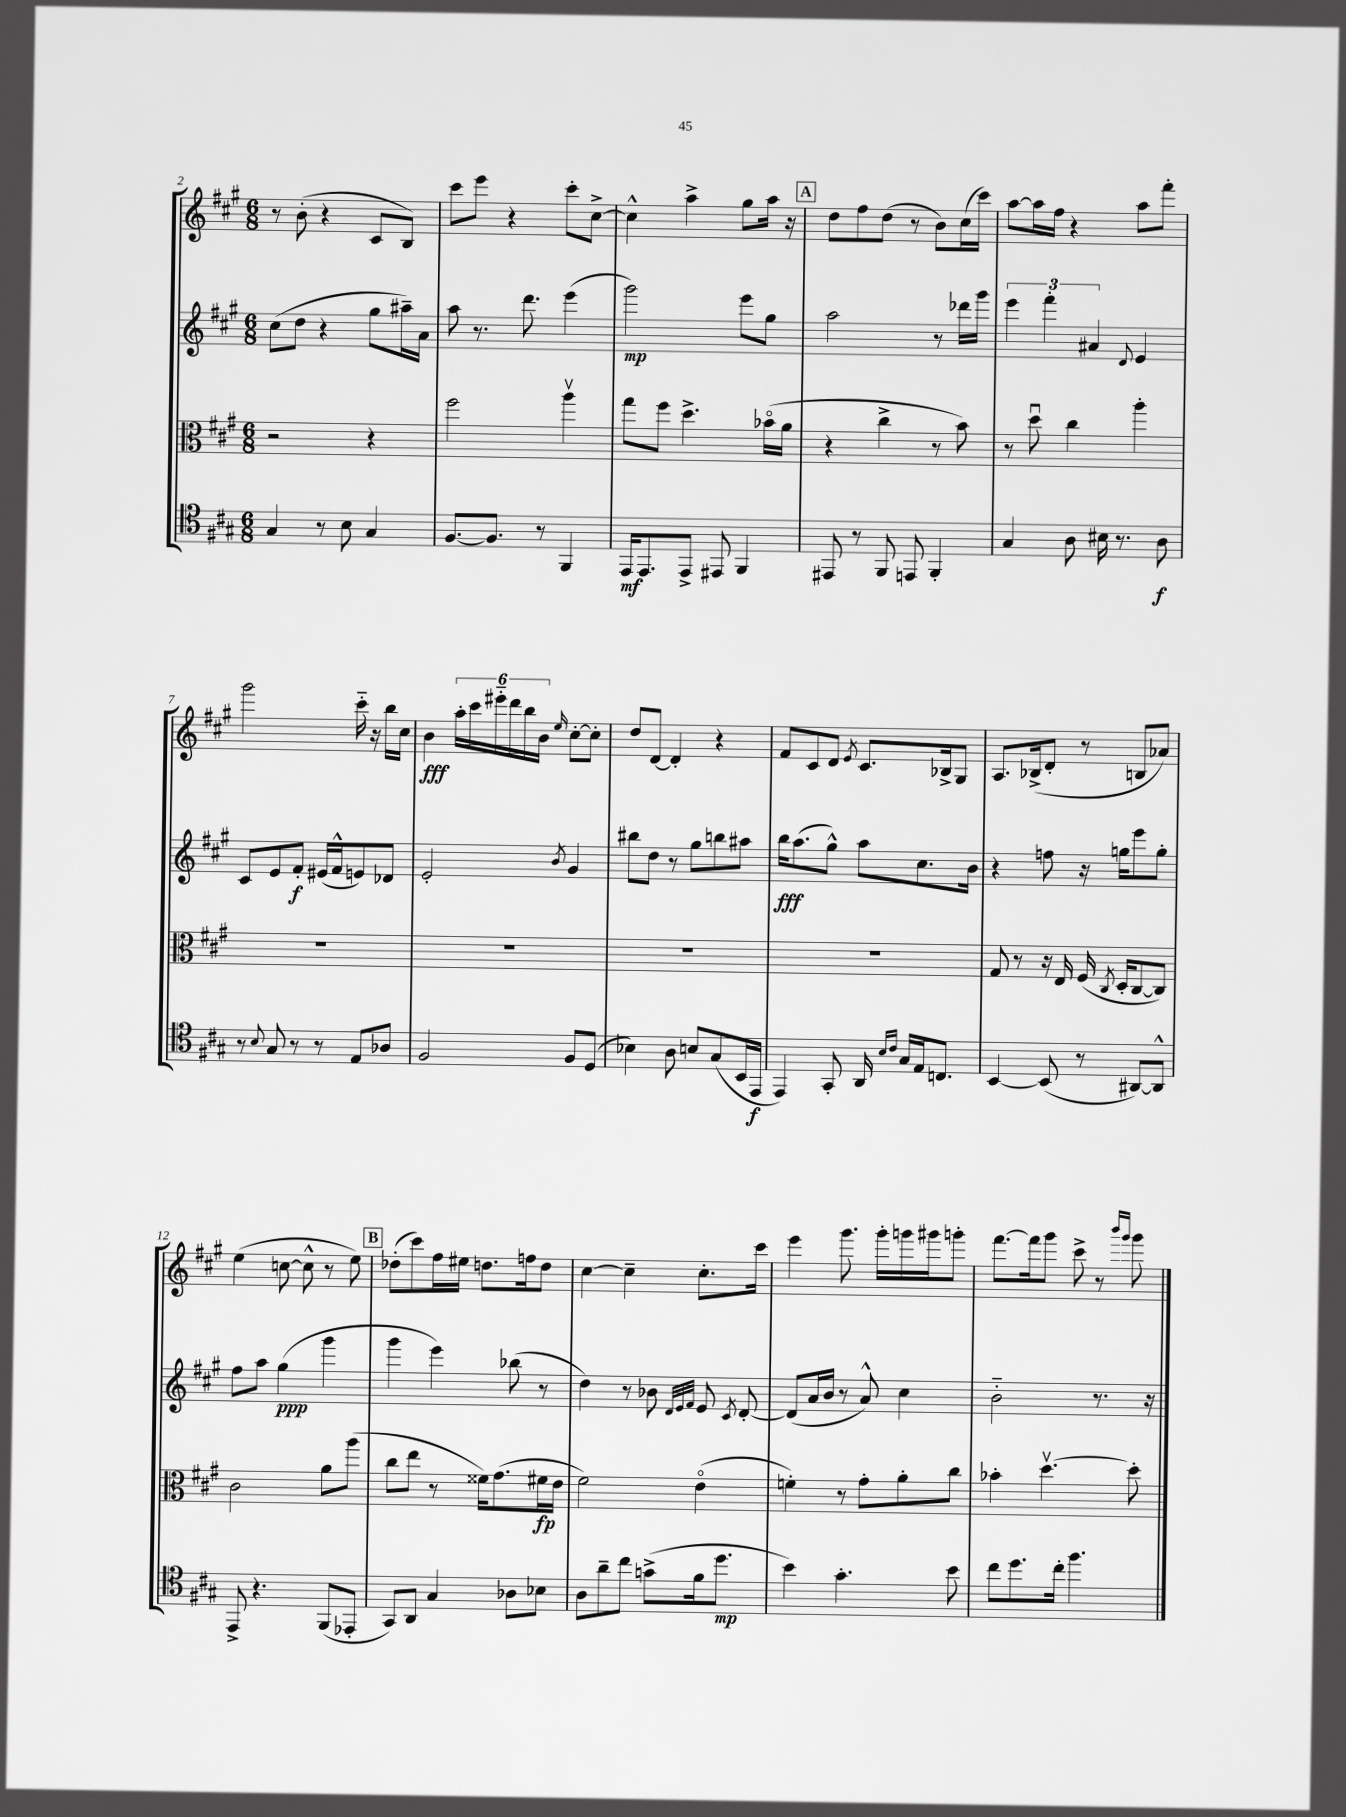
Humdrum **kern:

**kern	**kern	**kern	**kern
*staff4	*staff3	*staff2	*staff1
*clefC4	*clefC3	*clefG2	*clefG2
*k[f#c#g#]	*k[f#c#g#]	*k[f#c#g#]	*k[f#c#g#]
*M6/8	*M6/8	*M6/8	*M6/8
4G#/	2r	(8cc#\L	8r
.	.	8dd\J	(8b'\
8r	.	4r	4r
8B\	.	.	.
4G#/	4r	8gg#\L	8c#/L
.	.	16aa#~\L)	8B/J)
.	.	16a\JJ	.
=	=	=	=
[8.F#/L	2ff#\	8aa\	8ccc#\L
.	.	8.r	8eee\J
8.F#/]J	.	.	.
.	.	.	4r
.	.	8.ddd\	.
8r	.	.	.
4FF#/	4aav\	(4eee\	8ccc#'\L
.	.	.	[8cc#^\J
=	=	=	=
16EE/LK	8gg#\L	2ggg#\)	4cc#^^\]
8.EE/	.	.	.
.	8ff#\J	.	.
8EE^/J	4.dd^\	.	4aa^\
8EE#/	.	.	.
4FF#/	.	8eee\L	8gg#\L
.	(16b-o\LL	8gg#\J	16aa\Jk
.	16a\JJ	.	16r
=	=	=	=
8EE#/	4r	2aa\	8dd\L
8r	.	.	8ff#\
8FF#/	4cc#^\	.	(8dd\J
8EE/	.	.	8r
4FF#'/	8r	8r	8b\L)
.	8b\)	16ddd-\LL	(16cc#\L
.	.	16ggg#\JJ	16ccc#\JJ)
=	=	=	=
4G#/	8r	6eee\	[8aa\L
.	8ddu\	.	16aa\]L
.	.	6fff#'\	.
.	.	.	16ff#\JJ
8A\	4cc#\	.	4r
.	.	6a#/	.
16B#\	.	.	.
8.r	.	.	.
.	.	8qqd/	.
.	4aa'\	4e/	8aa\L
8A\	.	.	8fff#'\J
=	=	=	=
8r	2.r	8c#/L	2ggg#\
8qqB/	.	.	.
8G#/	.	8e/	.
8r	.	8f#'/J	.
8r	.	(16e#/LL	.
.	.	16f#^^/J	.
8E/L	.	8e/)	16ccc#'~\
.	.	.	16r
8A-/J	.	8d-/J	16bb\LL
.	.	.	16cc#\JJ
=	=	=	=
2F#/	2.r	2e'/	4b\
.	.	.	24aa'\LL
.	.	.	24ccc#\
.	.	.	24eee#'~\
.	.	.	24ddd\
.	.	.	24bb\
.	.	.	24b\JJ
.	.	8qb/	16qqee/
8F#/L	.	4g#/	[8cc#'\L
(8D/J	.	.	8cc#'\]J
=	=	=	=
4B-\)	2.r	8bb#\L	8dd/L
.	.	8dd\J	[8d/J
8A\	.	8r	4d'/]
8B/L	.	8gg#\L	.
(8G#/	.	8bb\	4r
16BB/L	.	8aa#\J	.
16EE/JJ	.	.	.
=	=	=	=
4EE/)	2.r	16bb\LK	8f#/L
.	.	(8.aa\	.
.	.	.	8c#/
8GG#'/	.	8gg#^^\J)	8d/J
.	.	.	8qe/
16AA/	.	8aa\L	8.c#/L
16qqB/LL	.	.	.
16qqc#/JJ	.	.	.
16G#/LL	.	.	.
16E/J	.	8.cc#\	.
8.C/J	.	.	16B-^/k
.	.	.	8G#/J
.	.	16b\Jk	.
=	=	=	=
[4BB/	8G#/	4r	8.A/L
.	8r	.	.
.	.	.	(16B-^/k
(8BB/]	16r	8ff\	8d'/J
.	16E/	.	.
8r	(16F#/	16r	8r
.	8qC#/	.	.
.	16D'/LK	16gg\LK	.
[8AA#/L)	[8C#/	8eee\	8B/L
8AA#^^/]J	8C#/]J)	8gg'\J	8a-/J)
=	=	=	=
8EE^/	2c#\	8ff#\L	(4ee\
4.r	.	8aa\J	.
.	.	(4gg#\	[8cc\
.	.	.	8cc^^\]
(8FF#/L	8a\L	4ggg#\	8r
8EE-'/J	(8aa\J	.	8ee\)
=	=	=	=
8GG#/L)	8cc#\L	4ggg#\	(8dd-'\L
8AA/J	8ee\J	.	8ccc#\)
4G#/	8r	4eee\)	16ff#\L
.	.	.	16ee#\JJ
.	16f##\LK)	.	8.dd\L
.	(8.g#\	.	.
8A-\L	.	(8bb-\	.
.	.	.	16ff\k
8B-\J	16f#\L	8r	8dd\J
.	16e\JJ	.	.
=	=	=	=
8A\L	2f#\)	4dd\)	[4cc#\
8a~\	.	.	.
8cc#\J	.	8r	4cc#~\]
(8g^\L	.	8b-\	.
.	.	32qqd/LLL	.
.	.	32qqe/	.
.	.	32qqf#/JJJ	.
16f#\k	(4eo\	8e/	8.cc#'\L
8.dd\J	.	.	.
.	.	8qc#/	.
.	.	[8d'/	.
.	.	.	16ccc#\Jk
=	=	=	=
4b\)	4f'\)	(8d/]L	4eee\
.	.	16a/L	.
.	.	16b/JJ	.
4.g#'\	8r	8r	8.ggg#\
.	8g#'\L	8a^^/)	.
.	.	.	16ggg#'\LL
.	8a'\	4cc#\	16ggg\
.	.	.	16ggg#\J
8b\	8cc#\J	.	8ggg'\J
=	=	=	=
8cc#\L	4b-'\	2b'~\	[8.fff#\L
8.dd\	.	.	.
.	.	.	16fff#\]k
.	[4.ddv\	.	8ggg#\J
16cc#'\Jk	.	.	.
4.ff#\	.	.	8ccc#^\
.	.	8.r	8r
.	.	.	16qqbbb/LL
.	.	.	16qqggg#/JJ
.	8dd'\]	.	8ggg#\
.	.	16r	.
==	==	==	==
*-	*-	*-	*-
